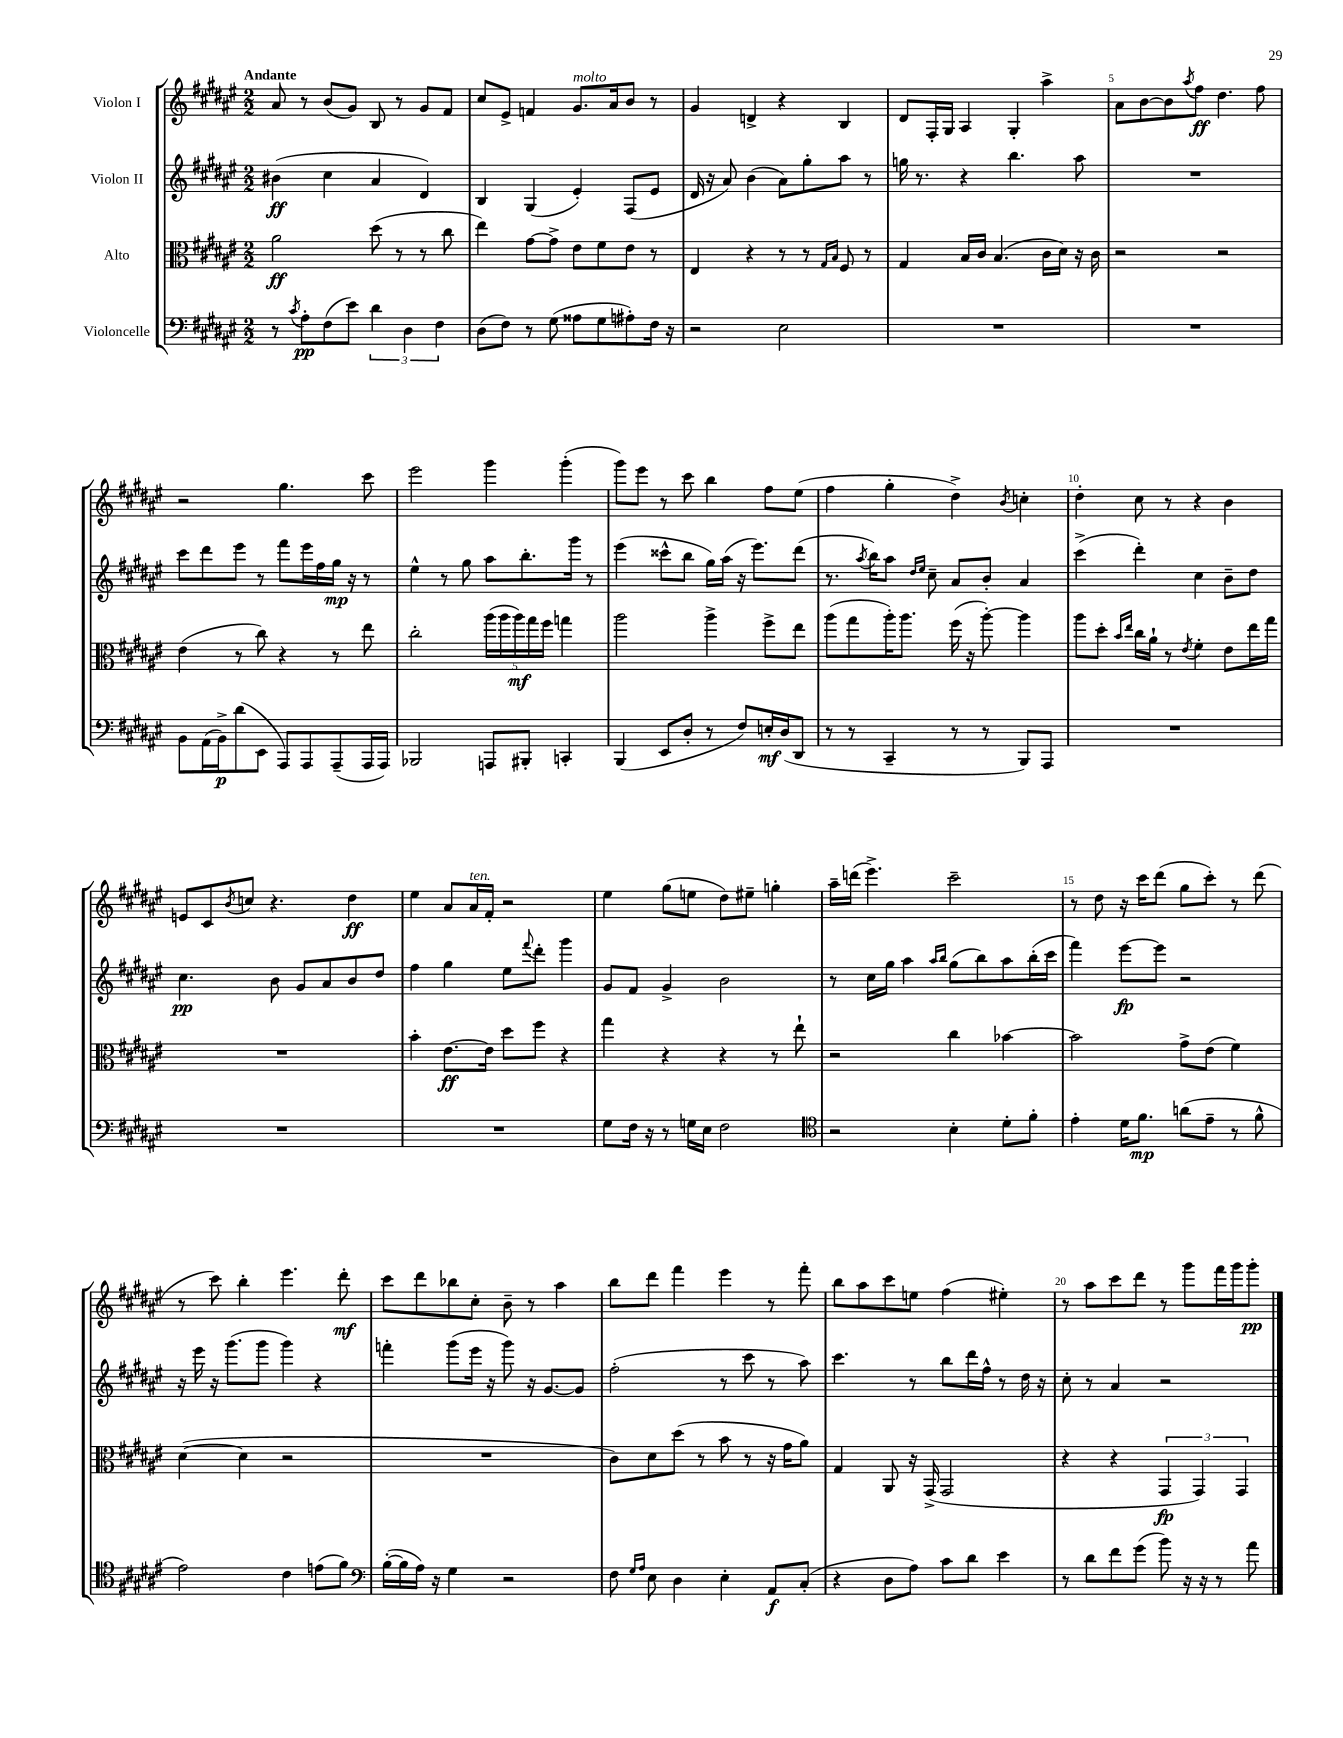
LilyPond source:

<<
\new StaffGroup <<
\new Staff = "s0" \with { instrumentName = "Violon I" } {
    \clef treble \key fis \major \numericTimeSignature \time 2/2 \tempo "Andante"
    ais'8 r8 b'8( gis'8) b8 r8 gis'8 fis'8 |
    cis''8 eis'8-> f'4 gis'8.^\markup { \italic "molto" } ais'16 b'8 r8 |
    gis'4 d'4-> r4 b4 |
    dis'8 fis16-. gis16 ais4 gis4-. ais''4-> |
    ais'8 b'8~ b'8 \acciaccatura { ais''8 } fis''8\ff dis''4. fis''8 |
    r2 gis''4. cis'''8 |
    eis'''2 gis'''4 gis'''4-.( |
    gis'''8) eis'''8 r8 cis'''8 b''4 fis''8 eis''8( |
    fis''4 gis''4-. dis''4->) \acciaccatura { b'8 } c''4-. |
    dis''4-. cis''8 r8 r4 b'4 |
    e'8 cis'8 \acciaccatura { b'8 } c''8 r4. dis''4\ff |
    eis''4 ais'8 ais'16^\markup { \italic "ten." } fis'16-. r2 |
    eis''4 gis''8( e''8 dis''8) eis''8-- g''4-. |
    ais''16-- d'''16( eis'''4.->) cis'''2-- |
    r8 dis''8 r16 cis'''16 dis'''8( gis''8 cis'''8-.) r8 dis'''8( |
    r8 cis'''8) b''4-. eis'''4. dis'''8-.\mf |
    cis'''8 dis'''8 bes''8 cis''8-. b'8-- r8 ais''4 |
    b''8 dis'''8 fis'''4 eis'''4 r8 fis'''8-. |
    b''8 ais''8 cis'''8 e''8 fis''4( eis''4-.) |
    r8 ais''8 cis'''8 dis'''8 r8 gis'''8 fis'''16 gis'''16 gis'''8-.\pp \bar "|." |
}
\new Staff = "s1" \with { instrumentName = "Violon II" } {
    \clef treble \key fis \major \numericTimeSignature \time 2/2
    bis'4\ff( cis''4 ais'4 dis'4) |
    b4 gis4( eis'4-.) fis8( eis'8 |
    dis'16 r16 ais'8) b'4( ais'8) gis''8-. ais''8 r8 |
    g''16 r8. r4 b''4. ais''8 |
    R1 |
    cis'''8 dis'''8 eis'''8 r8 fis'''8 eis'''16 fis''16 gis''16\mp r16 r8 |
    eis''4-^ r8 gis''8 ais''8 b''8.-. gis'''16 r8 |
    eis'''4( cisis'''8-^ b''8 gis''16) ais''16( r16 eis'''8.) dis'''8( |
    r8. \acciaccatura { ais''8 } b''16) ais''8 \grace { dis''16 eis''16 } cis''8-- ais'8 b'8-. ais'4 |
    cis'''4->( dis'''4-.) cis''4 b'8-- dis''8 |
    cis''4.\pp b'8 gis'8 ais'8 b'8 dis''8 |
    fis''4 gis''4 eis''8 \appoggiatura { fis'''8 } dis'''8-. gis'''4 |
    gis'8 fis'8 gis'4-> b'2 |
    r8 cis''16 gis''16 ais''4 \grace { ais''16 b''16 } gis''8( b''8) ais''8 b''16-.( cis'''16 |
    fis'''4) eis'''8~\fp eis'''8 r2 |
    r16 eis'''16 r16 gis'''8.( gis'''8 gis'''4) r4 |
    f'''4-. gis'''8( eis'''16 r16 gis'''8) r16 gis'8.~ gis'8 |
    fis''2-.( r8 cis'''8 r8 ais''8) |
    cis'''4. r8 b''8 dis'''16 fis''16-^ r8 dis''16 r16 |
    cis''8-. r8 ais'4 r2 \bar "|." |
}
\new Staff = "s2" \with { instrumentName = "Alto" } {
    \clef alto \key fis \major \numericTimeSignature \time 2/2
    ais'2\ff dis''8( r8 r8 cis''8 |
    eis''4) gis'8~ gis'8-> eis'8 fis'8 eis'8 r8 |
    eis4 r4 r8 r8 \grace { gis16 b16 } fis8 r8 |
    gis4 b16 cis'16 b4.( cis'16 dis'16) r16 cis'16 |
    r2 r2 |
    eis'4( r8 cis''8) r4 r8 eis''8 |
    cis''2-. \tuplet 5/4 { ais''16( ais''16 ais''16\mf) gis''16 fis''16 } g''4 |
    ais''2 ais''4-> fis''8-> eis''8 |
    ais''8( gis''8 ais''16-.) ais''8. fis''16( r16 ais''8~-.) ais''4 |
    ais''8 dis''8-. \grace { b'16 eis''16 } cis''16 ais'16-! r8 \acciaccatura { eis'8 } fis'4-. eis'8 eis''16 gis''16 |
    R1 |
    b'4-. eis'8.~\ff eis'16 dis''8 fis''8 r4 |
    gis''4 r4 r4 r8 eis''8-! |
    r2 cis''4 bes'4~ |
    bes'2 gis'8-> eis'8( fis'4) |
    dis'4~( dis'4 r2 |
    R1 |
    cis'8) dis'8 dis''8( r8 b'8 r8 r16 gis'16 ais'8) |
    gis4 ais,8 r16 gis,16->( gis,2 |
    r4 r4 \tuplet 3/2 { gis,4\fp gis,4) gis,4 } \bar "|." |
}
\new Staff = "s3" \with { instrumentName = "Violoncelle" } {
    \clef bass \key fis \major \numericTimeSignature \time 2/2
    r8 \acciaccatura { cis'8 } ais8-.\pp fis8( eis'8) \tuplet 3/2 { dis'4 dis4 fis4 } |
    dis8( fis8) r8 gis8( aisis8 gis8 ais8-.) fis16 r16 |
    r2 eis2 |
    R1 |
    R1 |
    b,8 ais,16( b,16->\p) dis'8( eis,8 ais,,8) ais,,8 ais,,8--( ais,,16 ais,,16) |
    bes,,2 a,,8 bis,,8-. c,4-. |
    b,,4( eis,8 dis8-. r8 fis8) e16-.\mf dis16( dis,8 |
    r8 r8 cis,4-- r8 r8 b,,8) ais,,8 |
    R1 |
    R1 |
    R1 |
    gis8 fis16 r16 r8 g16 eis16 fis2 |
    \clef tenor r2 b4-. dis'8-. fis'8-. |
    eis'4-. dis'16 fis'8.\mp a'8( eis'8-- r8 fis'8-^ |
    eis'2) cis'4 e'8( fis'8) |
    \clef bass b16~-.( b16 ais16) r16 gis4 r2 |
    fis8 \grace { gis16 ais16 } eis8 dis4 eis4-. ais,8\f cis8-.( |
    r4 dis8 ais8) cis'8 dis'8 eis'4 |
    r8 dis'8 fis'8 gis'8( b'8) r16 r16 r8 ais'8 \bar "|." |
}
>>
>>
\layout { \context { \Score \override BarNumber.break-visibility = ##(#f #t #t) barNumberVisibility = #(every-nth-bar-number-visible 5) } }
